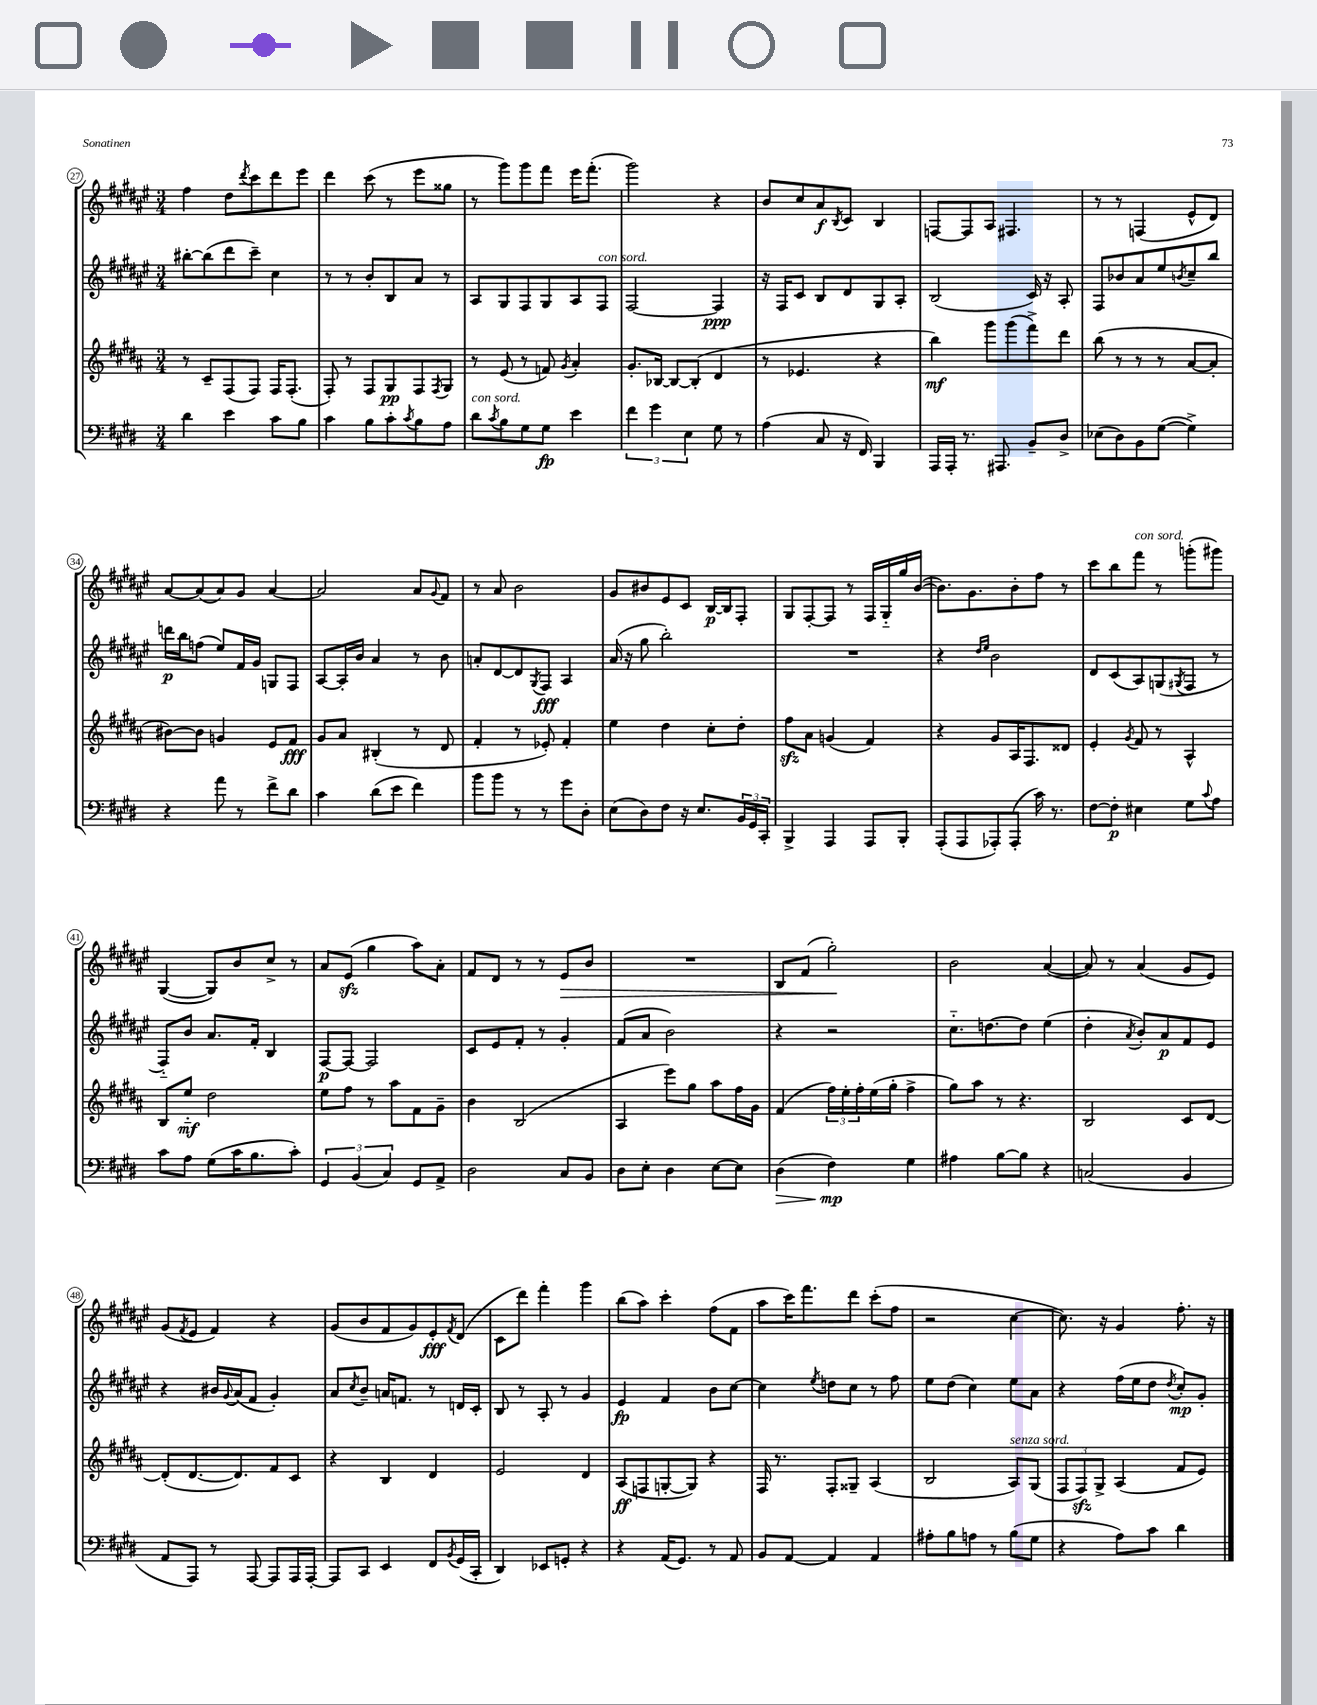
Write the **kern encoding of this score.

**kern	**dynam	**kern	**dynam	**kern	**dynam	**kern	**dynam
*part4	*part4	*part3	*part3	*part2	*part2	*part1	*part1
*staff4	*staff4	*staff3	*staff3	*staff2	*staff2	*staff1	*staff1
*clefF4	*	*clefG2	*	*clefG2	*	*clefG2	*
*k[f#c#g#d#]	*	*k[f#c#g#d#a#]	*	*k[f#c#g#d#a#e#]	*	*k[f#c#g#d#a#e#]	*
*M3/4	*	*M3/4	*	*M3/4	*	*M3/4	*
=27	=27	=27	=27	=27	=27	=27	=27
4d#\	.	8r	.	[8bb#X'\L	.	4ff#\	.
.	.	8c#~/L	.	(8bb#\]	.	.	.
4e\	.	(8F#/	.	8ddd#\	.	8dd#\L	.
.	.	.	.	.	.	8qddd#/	.
.	.	8F#/J)	.	8ccc#~\J)	.	8ccc#\	.
8c#\L	.	16F#/KL	.	4cc#\	.	8ddd#\	.
.	.	(8.F#'/J	.	.	.	.	.
8B\J	.	.	.	.	.	8eee#\J	.
=28	=28	=28	=28	=28	=28	=28	=28
4c#\	.	8F#'/)	.	8r	.	4ddd#\	.
.	.	8r	.	8r	.	.	.
8B\L	.	8F#/L	.	8b'/L	.	(8ccc#\	.
8c#'\	.	8G#/	pp	8B/	.	8r	.
8qc#/	.	.	.	.	.	.	.
8B\	.	8F#/	.	8a#/J	.	8eee#\L	.
.	.	8qF#/	.	.	.	.	.
8A\J	.	8G#/J	.	8r	.	8gg##X\J	.
=29	=29	=29	=29	=29	=29	=29	=29
!LO:TX:a:i:t=con sord.	!	!	!	!	!	!	!
8d#\L	.	8r	.	8A#/L	.	8r	.
8qc#/	.	.	.	.	.	.	.
8B\	.	(8e/	.	8G#/	.	8ggg#\L)	.
8G#\	.	8r	.	8F#/	.	8ggg#\	.
8G#\J	fp	8fn/)	.	8G#/	.	8fff#\J	.
.	.	8qg#/	.	.	.	.	.
4e\	.	4a#'/	.	8A#/	.	16eee#\KL	.
.	.	.	.	.	.	(8.fff#'\J	.
!	!	!	!	!LO:TX:a:i:t=con sord.	!	!	!
.	.	.	.	8F#/J	.	.	.
=30	=30	=30	=30	=30	=30	=30	=30
6f#\	.	8.g#'/L	.	[2F#/	.	2ggg#\)	.
6g#\	.	.	.	.	.	.	.
.	.	[16B-X/Jk	.	.	.	.	.
.	.	8B-/L_	.	.	.	.	.
6E\	.	.	.	.	.	.	.
.	.	(8B-'/J]	.	.	.	.	.
8G#\	.	4d#/	.	4F#/]	ppp	4r	.
8r	.	.	.	.	.	.	.
=31	=31	=31	=31	=31	=31	=31	=31
(4A\	.	8r	.	16r	.	8b/L	.
.	.	.	.	16F#/KL	.	.	.
.	.	4.e-X/	.	8c#/J	.	8cc#/	.
8C#/	.	.	.	8B/L	.	8a#/	f
.	.	.	.	.	.	8qB/	.
16r	.	.	.	8d#/	.	8c#/J	.
16FF#/)	.	.	.	.	.	.	.
4BBB/	.	4r	.	8G#/	.	4B/	.
.	.	.	.	8A#'/J	.	.	.
=32	=32	=32	=32	=32	=32	=32	=32
16AAA/LL	.	4bb\)	mf	(2B/	.	[8Fn/L	.
16AAA'/JJ	.	.	.	.	.	.	.
8.r	.	.	.	.	.	8F/]	.
.	.	8ggg#\L	.	.	.	8A#/J	.
8.AAA#X/	.	.	.	.	.	.	.
.	.	(8ggg#\	.	.	.	4.F#X/	.
8BB~/L	.	8fff#^\)	.	16c#/)	.	.	.
.	.	.	.	16r	.	.	.
8D#^/J	.	8ddd#\J	.	8A#'/	.	.	.
=33	=33	=33	=33	=33	=33	=33	=33
(8E-X\L	.	(8bb\	.	8F#/L	.	8r	.
8D#\)	.	8r	.	8b-X/	.	8r	.
8BB\	.	8r	.	8a#/	.	(4Fn/	.
([8G#\J	.	8r	.	8ee#/	.	.	.
.	.	.	.	8qbn/	.	.	.
4G#^\])	.	[8a#/L	.	8cc#~/	.	8e#^^/L	.
.	.	8a#'/J]	.	8bb/J	.	8d#/J)	.
!!LO:LB:g=z
=34	=34	=34	=34	=34	=34	=34	=34
4r	.	[8b#X\L)	.	16dddn\LL	p	[8a#/L	.
.	.	.	.	16bb\J	.	.	.
.	.	8b#\J]	.	(8ffn\J	.	(8a#/]	.
8a\	.	4gn/	.	8ee#/L)	.	8a#/)	.
8r	.	.	.	16f#/L	.	8g#/J	.
.	.	.	.	16g#/JJ	.	.	.
8f#^\L	.	8e/L	.	8Gn/L	.	[4a#/	.
8d#\J	.	8f#/J	fff	8F#/J	.	.	.
=35	=35	=35	=35	=35	=35	=35	=35
4c#\	.	8g#/L	.	[8A#/L	.	2a#/]	.
.	.	8a#/J	.	16A#'/L]	.	.	.
.	.	.	.	16b/JJ	.	.	.
(8d#\L	.	(4B#X'/	.	4a#/	.	.	.
8e\J	.	.	.	.	.	.	.
4f#\)	.	8r	.	8r	.	8a#/L	.
.	.	.	.	.	.	8qqg#/	.
.	.	8d#/	.	8b\	.	8f#/J	.
=36	=36	=36	=36	=36	=36	=36	=36
8b\L	.	4f#'/	.	8an'/L	.	8r	.
8b\J	.	.	.	[8d#/	.	8a#/	.
8r	.	8r	.	8d#/]	.	2b\	.
.	.	.	.	8qG#/	.	.	.
8r	.	8e-X'/)	.	8F#/J	fff	.	.
8g#\L	.	4f#'/	.	4A#/	.	.	.
8D#'\J	.	.	.	.	.	.	.
=37	=37	=37	=37	=37	=37	=37	=37
(8E\L	.	4ee\	.	(16a#/	.	8g#/L	.
.	.	.	.	16r	.	.	.
8D#\)	.	.	.	8gg#\	.	8b#X/	.
8F#\J	.	4dd#\	.	2bb'\)	.	8e#/	.
16r	.	.	.	.	.	8c#/J	.
8.E/L	.	.	.	.	.	.	.
.	.	8cc#'\L	.	.	.	[16B/LL	p
.	.	.	.	.	.	16B/J]	.
24BB/L	.	8dd#'\J	.	.	.	8F#'/J	.
24GG#/	.	.	.	.	.	.	.
24CC#'/JJ	.	.	.	.	.	.	.
=38	=38	=38	=38	=38	=38	=38	=38
4BBB^/	.	8ff#zz\L	.	2.r	.	8G#/L	.
.	.	8a#\J	.	.	.	[8F#'/	.
4AAA/	.	(4gn/	.	.	.	8F#/J]	.
.	.	.	.	.	.	8r	.
8AAA/L	.	4f#/)	.	.	.	16F#/LL	.
.	.	.	.	.	.	16G#/	.
8BBB'/J	.	.	.	.	.	16gg#/	.
.	.	.	.	.	.	([16b/JJ	.
=39	=39	=39	=39	=39	=39	=39	=39
(8AAA'/L	.	4r	.	4r	.	8.b\L])	.
8AAA/	.	.	.	.	.	.	.
.	.	.	.	.	.	8.g#\	.
.	.	.	.	16qqdd#/LL	.	.	.
.	.	.	.	16qqee#/JJ	.	.	.
8AAA-X'/)	.	8g#/L	.	2b\	.	.	.
(8AAA-'/J	.	16A#/K	.	.	.	8b'\	.
.	.	8.F#/	.	.	.	.	.
16c#\)	.	.	.	.	.	8ff#\J	.
8.r	.	.	.	.	.	.	.
.	.	8d##X/J	.	.	.	8r	.
=40	=40	=40	=40	=40	=40	=40	=40
[8F#\L	.	4e'/	.	8d#/L	.	8ccc#\L	.
8F#'\J]	p	.	.	(8c#/	.	8bb\	.
.	.	8qg#/	.	.	.	.	.
!	!	!	!	!	!	!LO:TX:a:i:t=con sord.	!
4E#X\	.	8f#/	.	8A#/)	.	8fff#\J	.
.	.	8r	.	(8Gn/	.	8r	.
.	.	.	.	8qG#X/	.	.	.
8G#\L	.	4A#^^/	.	8F#/J	.	(8gggn'\L	.
8qqc#/	.	.	.	.	.	.	.
8A\J	.	.	.	8r	.	8ggg#X\J)	.
!!LO:LB:g=z
=41	=41	=41	=41	=41	=41	=41	=41
8c#\L	.	8B/L	.	8F#/L)	.	([4G#/	.
8A\J	.	8ee/J	mf	8b/J	.	.	.
(8G#\L	.	2dd#\	.	8.a#/L	.	8G#/L])	.
16c#\K	.	.	.	.	.	8b/	.
8.B\	.	.	.	16f#'/Jk	.	.	.
.	.	.	.	4B/	.	8cc#^/J	.
8c#'\J)	.	.	.	.	.	8r	.
=42	=42	=42	=42	=42	=42	=42	=42
6GG#/	.	8ee\L	.	[8F#/L	p	8a#/L	.
.	.	8ff#\J	.	8F#/J_	.	(8e#zz/J	.
(6BB/	.	.	.	.	.	.	.
.	.	8r	.	2F#/]	.	4gg#\	.
6C#/)	.	.	.	.	.	.	.
.	.	8aa#\L	.	.	.	.	.
8GG#/L	.	8f#\	.	.	.	8aa#\L)	.
8AA^/J	.	8g#~\J	.	.	.	8a#'\J	.
=43	=43	=43	=43	=43	=43	=43	=43
2D#\	.	4b\	.	8c#/L	.	8f#/L	.
.	.	.	.	8e#/	.	8d#/J	.
.	.	(2B/	.	8f#'/J	.	8r	.
.	.	.	.	8r	.	8r	.
!	!	!	!	!	!	!	!LO:HP:b
8C#/L	.	.	.	4g#'/	.	8e#/L	>
8BB/J	.	.	.	.	.	8b/J	.
=44	=44	=44	=44	=44	=44	=44	=44
8D#\L	.	4A#/	.	(8f#/L	.	2.r	.
8E'\J	.	.	.	8a#/J	.	.	.
4D#\	.	8eee\L)	.	2b\)	.	.	.
.	.	8gg#\J	.	.	.	.	.
[8E\L	.	8aa#\L	.	.	.	.	.
8E\J]	.	16ff#\L	.	.	.	.	.
.	.	16g#\JJ	.	.	.	.	.
=45	=45	=45	=45	=45	=45	=45	=45
!	!LO:HP:b	!	!	!	!	!	!
(4D#\	>	(4f#/	.	4r	.	8B/L	.
.	.	.	.	.	.	(8f#/J	.
4F#\)	mp	24ff#\LL)	.	2r	.	2gg#'\)	.
.	.	24ee'\	.	.	.	.	.
.	.	24ff#'\	.	.	.	.	.
.	.	(16ee\	.	.	.	.	.
.	.	16gg#'\JJ	.	.	.	.	.
4G#\	]	4ff#^\	.	.	.	.	.
.	.	.	.	.	.	.	]
=46	=46	=46	=46	=46	=46	=46	=46
4A#X\	.	8gg#\L)	.	8.cc#\L	.	2b\	.
.	.	8aa#\J	.	.	.	.	.
.	.	.	.	[8.ddn\	.	.	.
[8B\L	.	8r	.	.	.	.	.
8B\J]	.	4.r	.	8dd\J]	.	.	.
4r	.	.	.	(4ee#\	.	([4a#/	.
=47	=47	=47	=47	=47	=47	=47	=47
(2Cn/	.	2B/	.	4dd#'\	.	8a#/])	.
.	.	.	.	.	.	8r	.
.	.	.	.	8qa#/	.	.	.
.	.	.	.	8b'/L)	.	(4a#/	.
.	.	.	.	8a#/	p	.	.
4BB/	.	8c#/L	.	8f#/	.	8g#/L	.
.	.	[8d#/J	.	8e#/J	.	8e#/J)	.
!!LO:LB:g=z
=48	=48	=48	=48	=48	=48	=48	=48
8AA/L	.	(8d#'/L]	.	4r	.	(8g#/L	.
.	.	.	.	.	.	8qf#/	.
8AAA/J)	.	[8.d#/	.	.	.	8e#/J	.
8r	.	.	.	16b#X/LL	.	4f#/)	.
.	.	.	.	8qqg#/	.	.	.
.	.	8.d#/])	.	(16a#/J	.	.	.
[8AAA/	.	.	.	8f#/J	.	.	.
8AAA/L]	.	8f#/	.	4g#'/)	.	4r	.
16AAA/L	.	8c#/J	.	.	.	.	.
[16AAA'/JJ	.	.	.	.	.	.	.
=49	=49	=49	=49	=49	=49	=49	=49
8AAA/L]	.	4r	.	8a#/L	.	(8g#/L	.
.	.	.	.	8qcc#/	.	.	.
8CC#/J	.	.	.	8b~/J	.	8b/	.
4EE/	.	4B/	.	16an/KL	.	8f#/	.
.	.	.	.	8.fn/J	.	.	.
.	.	.	.	.	.	8g#/)	.
8FF#/L	.	4d#/	.	8r	.	8e#'/	fff
8qBB/	.	.	.	.	.	8qf#/	.
(16GG#/L	.	.	.	16dn/LL	.	(8d#/J	.
16CC#'/JJ	.	.	.	16c#'/JJ	.	.	.
=50	=50	=50	=50	=50	=50	=50	=50
4DD#/)	.	2e/	.	8B/	.	8c#\L	.
.	.	.	.	8r	.	8ddd#\J)	.
8EE-X/L	.	.	.	8A#'/	.	4fff#'\	.
8GGn'/J	.	.	.	8r	.	.	.
4r	.	4d#/	.	4g#/	.	4ggg#\	.
=51	=51	=51	=51	=51	=51	=51	=51
4r	.	(8A#/L	ff	4e#/	fp	(8bb\L	.
.	.	8Fn/	.	.	.	8aa#\J)	.
(16AA/KL	.	[8Gn'/	.	4f#/	.	4ccc#'\	.
8.GG#/J)	.	.	.	.	.	.	.
.	.	8G/J])	.	.	.	.	.
8r	.	4r	.	8b\L	.	(8ff#\L	.
8AA/	.	.	.	[8cc#\J	.	8f#\J	.
=52	=52	=52	=52	=52	=52	=52	=52
8BB/L	.	16F#/	.	4cc#\]	.	8aa#\L	.
.	.	8.r	.	.	.	.	.
[8AA/J	.	.	.	.	.	16ccc#\K)	.
.	.	.	.	.	.	8.fff#\	.
.	.	.	.	8qee#/	.	.	.
4AA/]	.	8F#'/L	.	8ddn\L	.	.	.
.	.	8G##X~/J	.	8cc#\J	.	8ddd#\J	.
4AA/	.	(4A#/	.	8r	.	(8ccc#'\L	.
.	.	.	.	8ff#\	.	8ff#\J	.
=53	=53	=53	=53	=53	=53	=53	=53
8A#X'\L	.	2B/	.	8ee#\L	.	2r	.
8B\	.	.	.	(8dd#\J	.	.	.
8An\J	.	.	.	4cc#\)	.	.	.
8r	.	.	.	.	.	.	.
!	!	!LO:TX:a:i:t=senza sord.	!	!	!	!	!
(8B\L	.	8A#/L)	.	8ee#\L	.	[4cc#\	.
8G#\J	.	(8G#/J	.	8a#\J	.	.	.
=54	=54	=54	=54	=54	=54	=54	=54
4r	.	12F#/L	.	4r	.	8.cc#\])	.
.	.	12F#zz/)	.	.	.	.	.
.	.	12G#^/J	.	.	.	.	.
.	.	.	.	.	.	16r	.
8A\L)	.	(4A#/	.	(16ff#\LL	.	4g#/	.
.	.	.	.	16ee#\J	.	.	.
8c#\J	.	.	.	8dd#\J	.	.	.
.	.	.	.	8qdd#/	.	.	.
4d#\	.	8f#/L	.	8cc#'/L)	mp	8.ff#'\	.
.	.	8e/J)	.	8g#'/J	.	.	.
.	.	.	.	.	.	16r	.
==	==	==	==	==	==	==	==
*-	*-	*-	*-	*-	*-	*-	*-
